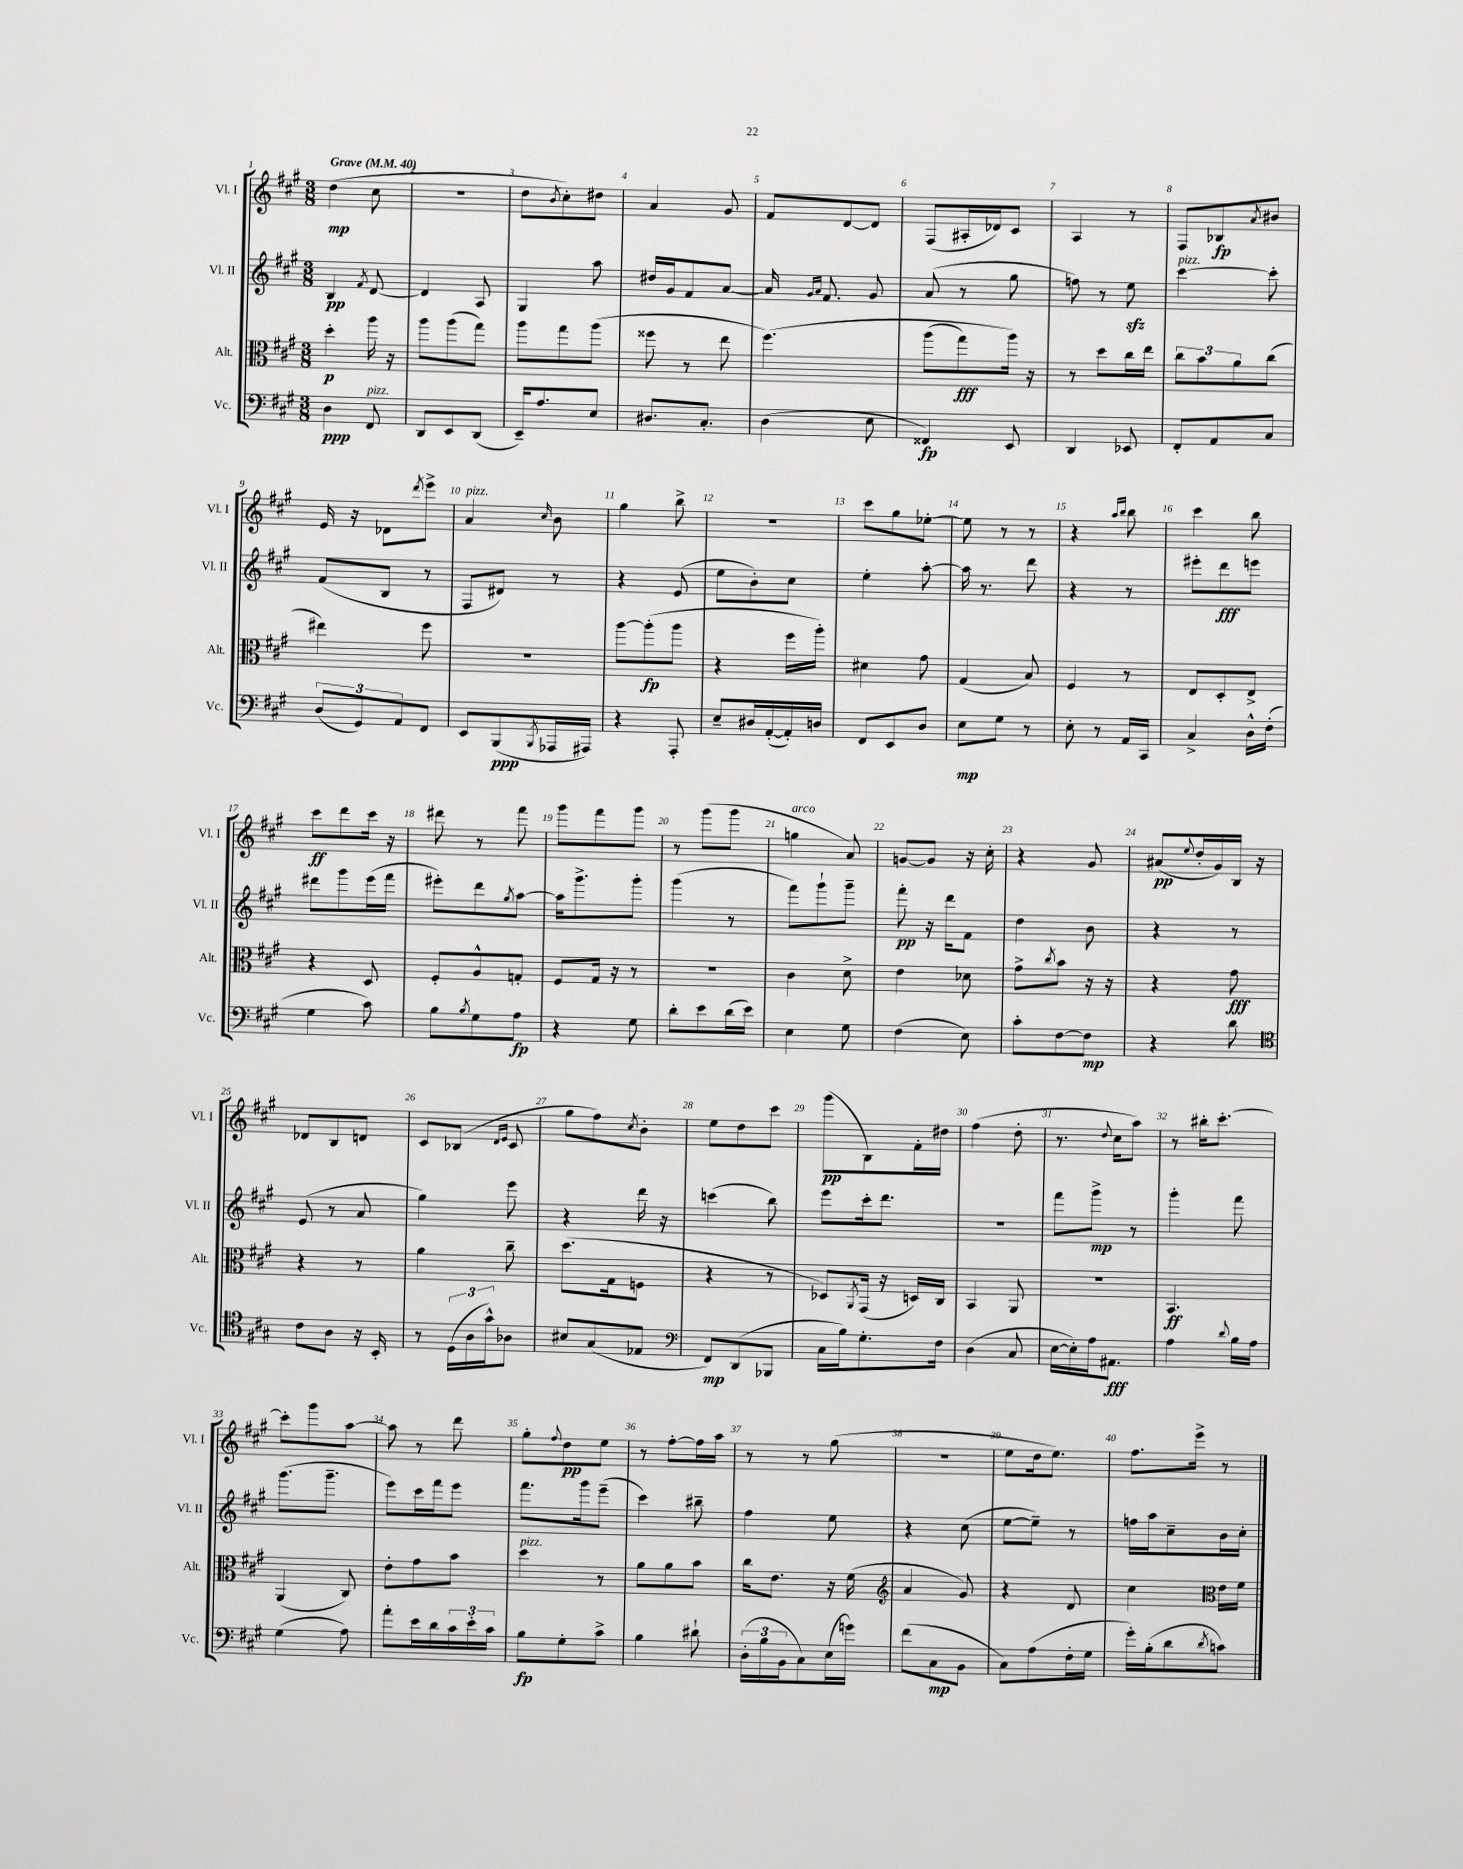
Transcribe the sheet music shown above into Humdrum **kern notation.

**kern	**kern	**kern	**kern
*staff4	*staff3	*staff2	*staff1
*clefF4	*clefC3	*clefG2	*clefG2
*k[f#c#g#]	*k[f#c#g#]	*k[f#c#g#]	*k[f#c#g#]
*M3/8	*M3/8	*M3/8	*M3/8
*MM40	*MM40	*MM40	*MM40
4D	4dd'	4B	(4dd
.	.	8qf#	.
8FF#	16aa	[8d	8cc#
.	16r	.	.
=	=	=	=
8DD	8aa	4d]	4.r
8EE	(8aa	.	.
(8DD	8gg#)	8A	.
=	=	=	=
16EE~)	8aa	4G#	8dd
8.A	.	.	.
.	.	.	8qb
.	8gg#	.	8cc#')
8E	(8aa	8aa	8dd#
=	=	=	=
8.D#	8ff##	16dd#	4a
.	.	16g#	.
.	8r	8f#	.
8.C#'	.	.	.
.	8ee	[8a	8g#
=	=	=	=
(4D	&(4.ff#)	16a]	8f#
.	.	16qqg#	.
.	.	16qqa	.
.	.	8.f#	.
.	.	.	[8d
8E	.	8g#	8d]
=	=	=	=
4FF##)	(8aa	(8a	(8F#
.	8gg#)	8r	16A#'
.	.	.	16d-)
8EE	16aa&)	8gg#	8c#
.	16r	.	.
=	=	=	=
4DD	8r	8ff)	4A
.	8dd	8r	.
8EE-	16cc#	8ee	8r
.	16ee	.	.
=	=	=	=
8FF#'	12cc#	[4ccc#	8F#
.	12b	.	.
8AA	.	.	8B-
.	12a	.	.
.	.	.	8qa
8C#	(8cc#	8ccc#']	8b#
=	=	=	=
(12D	4ee#)	(8f#	16e
.	.	.	16r
12GG#)	.	.	.
.	.	8B	8d-
12AA	.	.	.
.	.	.	8qddd
8FF#	8ff#	8r	8eee^
=	=	=	=
8EE	4.r	8F#	4a
(8BBB	.	8d#)	.
8qBBB	.	.	16qqcc#
16AAA-	.	8r	8b
16AAA#)	.	.	.
=	=	=	=
4r	[8aa	4r	4gg#
.	(8aa']	.	.
8AAA'	8aa	(8e	8bb^
=	=	=	=
8E~	4r	8ee	4.r
16D#	.	8b')	.
([16AA'	.	.	.
16AA'])	16ff#	8cc#	.
16D	16aa')	.	.
=	=	=	=
8FF#	4d#	4ee'	8ccc#
8EE	.	.	8gg#
8D	8g#	[8aa'	[8ee-'
=	=	=	=
8E	(4G#	16aa]	8ee-]
.	.	8.r	.
8G#	.	.	8r
8r	8B)	8ddd	8r
=	=	=	=
8E'	4F#	4r	4r
8r	.	.	.
.	.	.	16qqaa
.	.	.	16qqbb
16AA	8r	8r	8bb
16CC#	.	.	.
=	=	=	=
4C#^	8E	8eee#'	4ccc#
.	8D'	8ddd	.
16D^^	8E^	8eee	8bb
(16F#'	.	.	.
=	=	=	=
4G#	4r	8ddd#	8ccc#
.	.	8ggg#	8ddd
8c#)	8D	(16eee	16ccc#
.	.	16fff#	16r
=	=	=	=
8B	8F#'	8eee#')	8ddd#
8qB	.	.	.
8G#	8A^^	8ddd	8r
.	.	8qgg#	.
8A	8G'	[8aa	8fff#
=	=	=	=
4r	8F#	16aa]	8ggg#
.	.	8.ggg#^	.
.	16G#	.	8fff#
.	16r	.	.
8G#	8r	8ggg#'	8ggg#
=	=	=	=
8d'	4.r	(4ggg#	8r
8e	.	.	(8ggg#
(16d	.	8r	8ggg#
16e)	.	.	.
=	=	=	=
4E	4c#	8fff#)	4gg
.	.	8ggg#`	.
8G#	8d^	8ggg#~	8a)
=	=	=	=
(4F#	4e	8fff#'	[8g
.	.	16r	8g]
.	.	16ddd	.
8E)	8d-	8f#	16r
.	.	.	16cc#'
=	=	=	=
8c#'	8g#^	4dd	4r
.	8qcc#	.	.
[8F#	8b	.	.
8F#]	16r	8b	8g#
.	16r	.	.
=	=	=	=
4r	4r	4r	(8a#
.	.	.	8qqee
.	.	.	16dd'
.	.	.	16g#)
8d	8g#	8r	16B
.	.	.	16r
=	=	=	=
*clefC4	*	*	*
8c#	4r	(8e	8d-
8A	.	8r	8B
16r	8r	8a	8d
16BB'	.	.	.
=	=	=	=
8r	4a	4gg#)	8c#
(24D	.	.	(8B-
24A	.	.	.
24g#^^)	.	.	.
.	.	.	16qqd
.	.	.	16qqe
8A-	8cc#~	8eee	8c#
=	=	=	=
8B#	(8.dd	4r	8gg#
(8G#	.	.	8ff#)
.	16G#	.	.
.	.	.	8qcc#
8E-	8F	16ddd	8b'
.	.	16r	.
=	=	=	=
*clefF4	*	*	*
8FF#)	4r	(4ccc	8ee
(8DD	.	.	8dd
8BBB-	8r	8bb)	8ccc#
=	=	=	=
16C#	8D-)	8eee	(8ggg#
16B)	.	.	.
.	8qAA	.	.
8.G#'	(16GG#	16ccc#'	8B)
.	16r	8.ddd	.
.	16D)	.	16f#'
16F#	16C#	.	16dd#
=	=	=	=
(4D	4BB	4.r	(4ff#
8C#	8AA	.	8dd'
=	=	=	=
[16E	4.r	8fff#	8.r
16E'])	.	.	.
16A	.	8ggg#^	.
.	.	.	8qqdd
8.AA#	.	.	16cc#
.	.	8r	8aa)
=	=	=	=
4A	4.BB	4ggg#'	8r
.	.	.	16bb#'
.	.	.	[8.ccc#'
8qqd	.	.	.
16B	.	8fff#	.
16A	.	.	.
=	=	=	=
(4G#	(4AA	(8.ggg#	8ccc#']
.	.	.	8ggg#
.	.	8.ggg#~	.
8A)	8C#)	.	[8aa
=	=	=	=
8a'	8e'	8eee)	8aa]
16e	8g#	16ccc#	8r
16d	.	16fff#	.
24c#	8b	8eee	8ddd
24e'	.	.	.
24c#	.	.	.
=	=	=	=
8B	4dd	8.fff#	8gg#'
.	.	.	8qqff#
8G#'	.	.	8dd
.	.	16ggg#	.
8c#^	8r	(8eee~	8ee
=	=	=	=
4B	8a	4ccc#)	8r
.	8a	.	[8ff#'
8d#`	8b	8bb#~	16ff#]
.	.	.	16aa
=	=	=	=
(24D'	16cc#	4ff#	8r
24B	.	.	.
.	8.e	.	.
24BB	.	.	.
8C#)	.	.	8r
(16E	16r	8ee	(8gg#
16g)	(16f#	.	.
=	=	=	=
*	*clefG2	*	*
(8f#	4a	4r	4.r
8C#	.	.	.
8BB	8g#)	(8cc#	.
=	=	=	=
8C#)	4r	[8ee	8ee
(8A	.	8ee~])	16dd
.	.	.	8.ee)
16F#'	8d	8r	.
16G#	.	.	.
=	=	=	=
16g#')	4cc#	16ff	8.ff#
(16B'	.	16aa	.
8d	.	8cc#~	.
.	.	.	16eee^
*	*clefC3	*	*
8qd	.	.	.
8c)	16e	16b	8r
.	16f#	16cc#'	.
==	==	==	==
*-	*-	*-	*-
